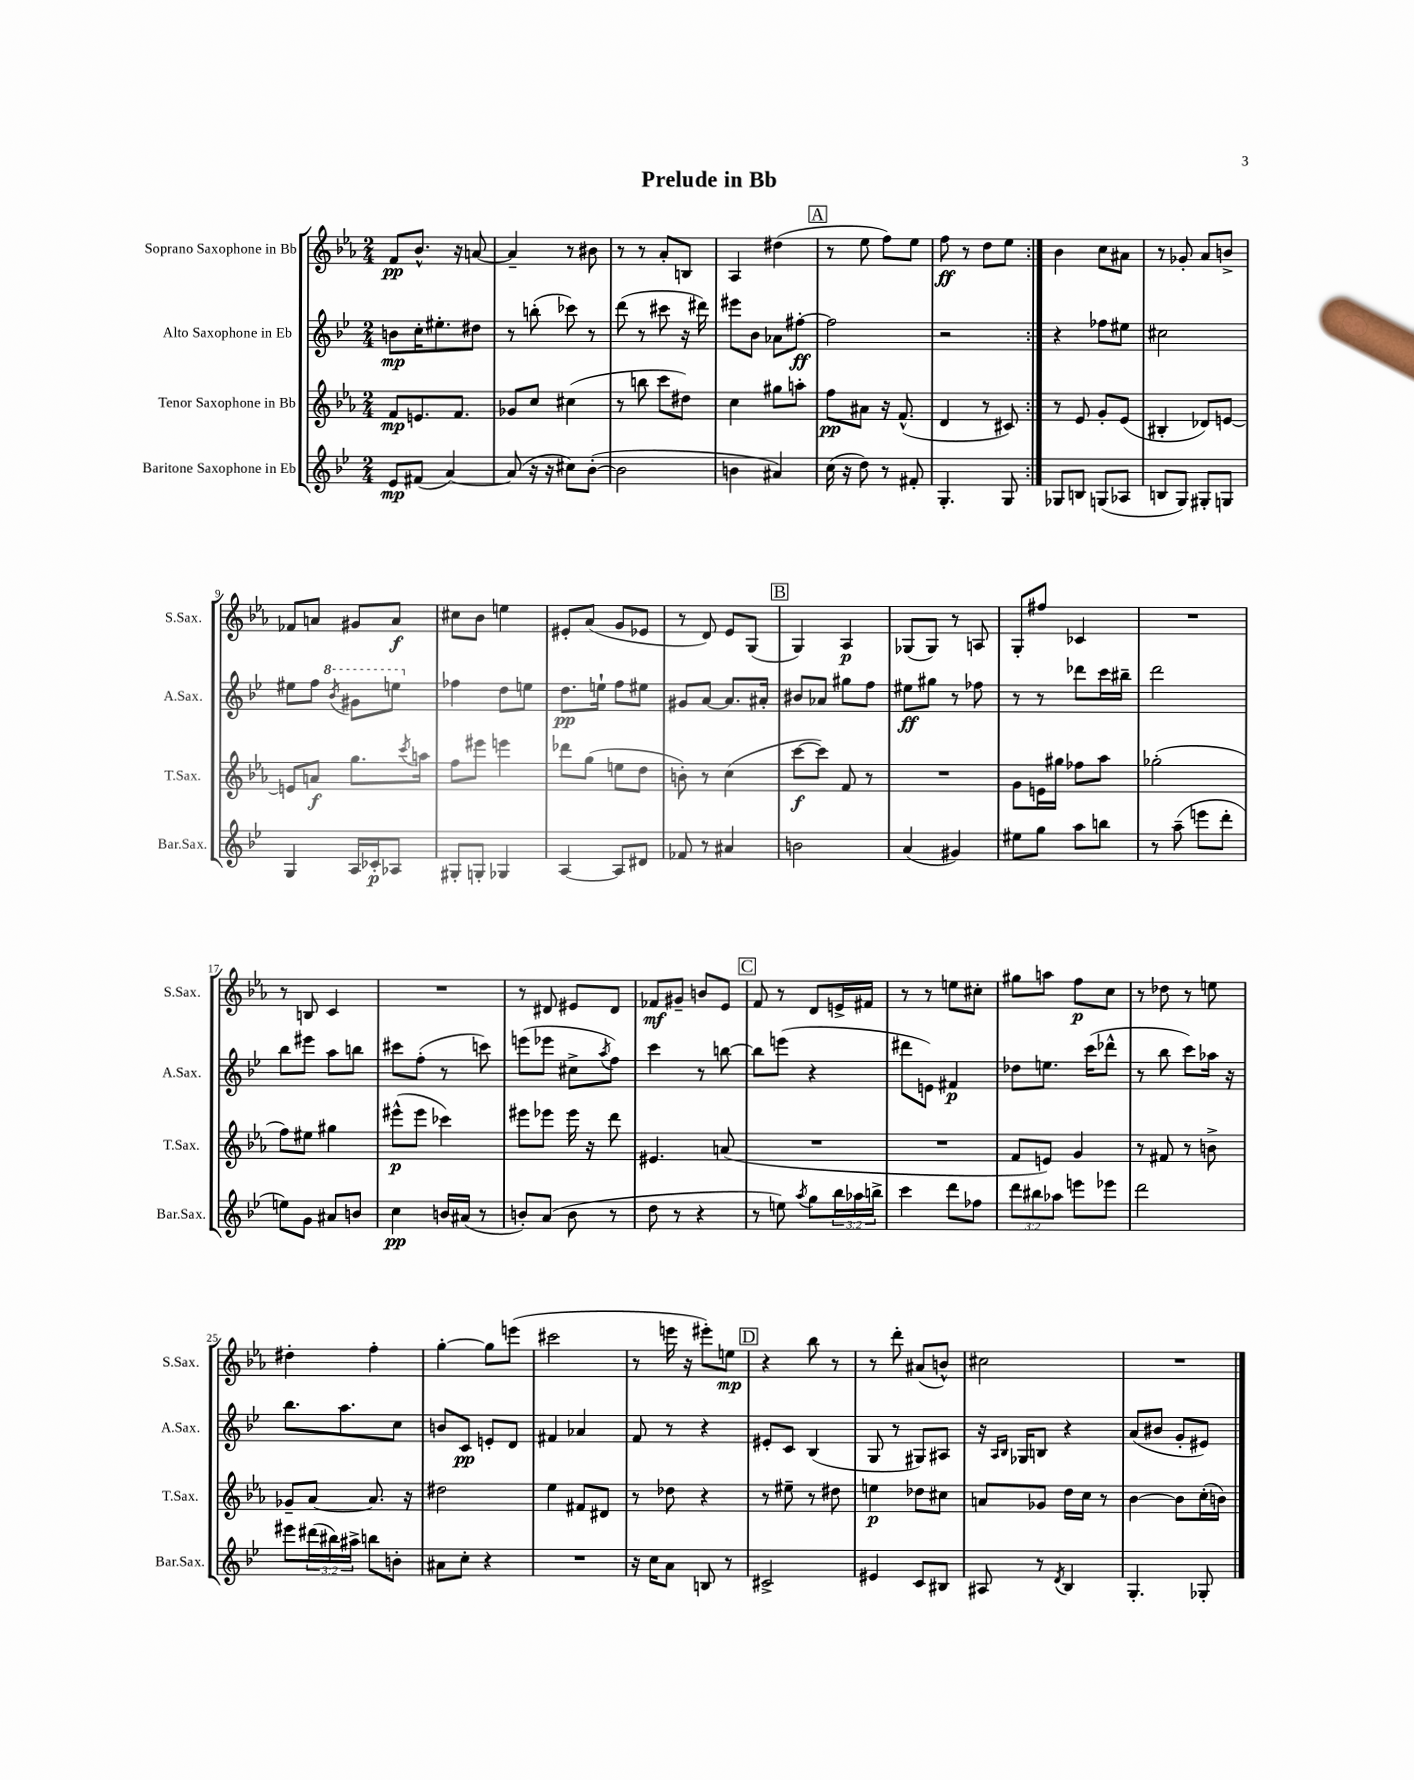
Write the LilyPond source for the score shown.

\header { title = "Prelude in Bb" }
<<
\new StaffGroup <<
\new Staff = "s0" \with { instrumentName = "Soprano Saxophone in Bb" shortInstrumentName = "S.Sax." } {
    \clef treble \key ees \major \numericTimeSignature \time 2/4
    \repeat volta 2 { f'8\pp bes'8.-^ r16 a'8~ |
    a'4-- r8 bis'8 |
    r8 r8 aes'8-. b8 |
    aes4 dis''4( |
    \mark \markup { \box "A" } r8 ees''8 f''8) ees''8 |
    f''8\ff r8 d''8 ees''8 | }
    bes'4 c''8 ais'8 |
    r8 ges'8-. aes'8 b'8-> |
    fes'8 a'8 gis'8 a'8\f |
    cis''8 bes'8 e''4 |
    eis'8-. aes'8( g'8 ees'8 |
    r8 d'8) ees'8 g8( |
    \mark \markup { \box "B" } g4) aes4\p |
    ges8( ges8) r8 a8 |
    g8-. fis''8 ces'4 |
    R2 |
    r8 b8 c'4 |
    R2 |
    r8 dis'8 eis'8 dis'8 |
    fes'8\mf gis'8-- b'8 ees'8 |
    \mark \markup { \box "C" } f'8 r8 d'8 e'16-> fis'16 |
    r8 r8 e''8 cis''8-. |
    gis''8 a''8 f''8\p c''8 |
    r8 des''8 r8 e''8 |
    dis''4-. f''4-. |
    g''4~-. g''8 e'''8( |
    cis'''2 |
    r8 e'''16 r16 eis'''8-.) e''8\mp |
    \mark \markup { \box "D" } r4 bes''8 r8 |
    r8 d'''8-. ais'8( b'8-^) |
    cis''2 |
    R2 \bar "|." |
}
\new Staff = "s1" \with { instrumentName = "Alto Saxophone in Eb" shortInstrumentName = "A.Sax." } {
    \clef treble \key bes \major \numericTimeSignature \time 2/4
    \repeat volta 2 { b'8\mp c''16-. eis''8.-. dis''8 |
    r8 b''8-.( ces'''8) r8 |
    d'''8( r8 cis'''8 r16 dis'''16) |
    eis'''8 bes'8 aes'8 fis''8~-.\ff |
    \mark \markup { \box "A" } fis''2 |
    r2 | }
    r4 fes''8 eis''8 |
    cis''2 |
    eis''8 f''8 \ottava #1 \acciaccatura { bes''8 } gis''8 e'''8 \ottava #0 |
    fes''4 d''8 e''8 |
    d''8.\pp e''16-! f''8 eis''8 |
    gis'8 a'8~ a'8. ais'16-. |
    \mark \markup { \box "B" } bis'8 aes'8 gis''8 f''8 |
    eis''8\ff gis''8 r8 fes''8 |
    r8 r8 des'''8 c'''16 bis''16-- |
    d'''2 |
    bes''8 eis'''8 a''8 b''8 |
    cis'''8 f''8-.( r8 c'''8) |
    e'''8( ees'''8 cis''8-> \acciaccatura { a''8 } f''8) |
    c'''4 r8 b''8~ |
    \mark \markup { \box "C" } b''8 e'''8( r4 |
    dis'''8 e'8) fis'4\p |
    des''8 e''8. c'''16( des'''8-^ |
    r8 bes''8 c'''8) aes''16 r16 |
    bes''8. a''8. c''8 |
    b'8 c'8\pp e'8-. d'8 |
    fis'4 aes'4 |
    f'8 r8 r4 |
    \mark \markup { \box "D" } eis'8-. c'8 bes4( |
    g8 r8 gis8) ais8 |
    r16 \grace { a16 bes16 } ges16 b8 r4 |
    a'8( bis'8 g'8-. eis'8) \bar "|." |
}
\new Staff = "s2" \with { instrumentName = "Tenor Saxophone in Bb" shortInstrumentName = "T.Sax." } {
    \clef treble \key ees \major \numericTimeSignature \time 2/4
    \repeat volta 2 { f'8\mp e'8. f'8. |
    ges'8 c''8 cis''4( |
    r8 b''8 c'''8 dis''8) |
    c''4 gis''8 a''8-. |
    \mark \markup { \box "A" } f''8\pp ais'8 r16 f'8.-^( |
    d'4 r8 cis'8) | }
    r8 ees'8 g'8-. ees'8( |
    bis4-. des'8) e'8~ |
    e'8 a'8\f g''8. \acciaccatura { c'''8 } a''16 |
    f''8 eis'''8 e'''4 |
    des'''8 g''8( e''8 d''8 |
    b'8-.) r8 c''4( |
    \mark \markup { \box "B" } c'''8~\f c'''8) f'8 r8 |
    R2 |
    g'8 e'16 gis''16 fes''8 aes''8 |
    ges''2-.( |
    f''8) eis''8 gis''4 |
    eis'''8-^\p( eis'''8 ces'''4) |
    eis'''8 ees'''8 ees'''16 r16 d'''8 |
    eis'4. a'8( |
    \mark \markup { \box "C" } R2 |
    R2 |
    f'8 e'8) g'4 |
    r8 fis'8 r8 b'8-> |
    ges'8-- aes'8~ aes'8. r16 |
    dis''2 |
    ees''4 fis'8 dis'8 |
    r8 des''8 r4 |
    \mark \markup { \box "D" } r8 eis''8-- r8 dis''8 |
    e''4\p des''8 cis''8 |
    a'8 ges'8 d''16 c''16 r8 |
    bes'4~ bes'8 c''16-.( b'16) \bar "|." |
}
\new Staff = "s3" \with { instrumentName = "Baritone Saxophone in Eb" shortInstrumentName = "Bar.Sax." } {
    \clef treble \key bes \major \numericTimeSignature \time 2/4 \override Staff.TupletNumber.text = #tuplet-number::calc-fraction-text
    \repeat volta 2 { ees'8\mp fis'8( a'4~) |
    a'8( r16 r16 cis''8) bes'8~-.( |
    bes'2 |
    b'4 ais'4) |
    \mark \markup { \box "A" } c''16( r16 d''8) r8 fis'8-. |
    g4.-. g8 | }
    ges8 b8 g8( aes8 |
    b8 g8) gis8-. g8 |
    g4 a16 ces'16-.\p aes8 |
    gis8-. g8-. ges4 |
    a4~ a8 dis'8 |
    fes'8 r8 ais'4 |
    \mark \markup { \box "B" } b'2 |
    a'4( gis'4) |
    eis''8 g''8 a''8 b''8 |
    r8 a''8--( e'''8 d'''8-. |
    e''8) g'8 ais'8 b'8 |
    c''4\pp b'16 ais'16( r8 |
    b'8-.) a'8( b'8 r8 |
    d''8 r8 r4 |
    \mark \markup { \box "C" } r8 e''8) \acciaccatura { a''8 } g''8 \tuplet 3/2 { bes''16 aes''16 b''16-> } |
    c'''4 d'''8 fes''8 |
    \tuplet 3/2 { d'''8 bis''8 aes''8 } e'''8 ees'''8 |
    d'''2 |
    eis'''8 \tuplet 3/2 { dis'''16( bis''16) ais''16-> } b''8 b'8-. |
    ais'8 c''8-. r4 |
    R2 |
    r16 c''16 a'8 b8 r8 |
    \mark \markup { \box "D" } cis'2-> |
    eis'4 c'8 bis8 |
    ais8 r8 \acciaccatura { d'8 } bes4 |
    g4.-. ges8-. \bar "|." |
}
>>
>>
